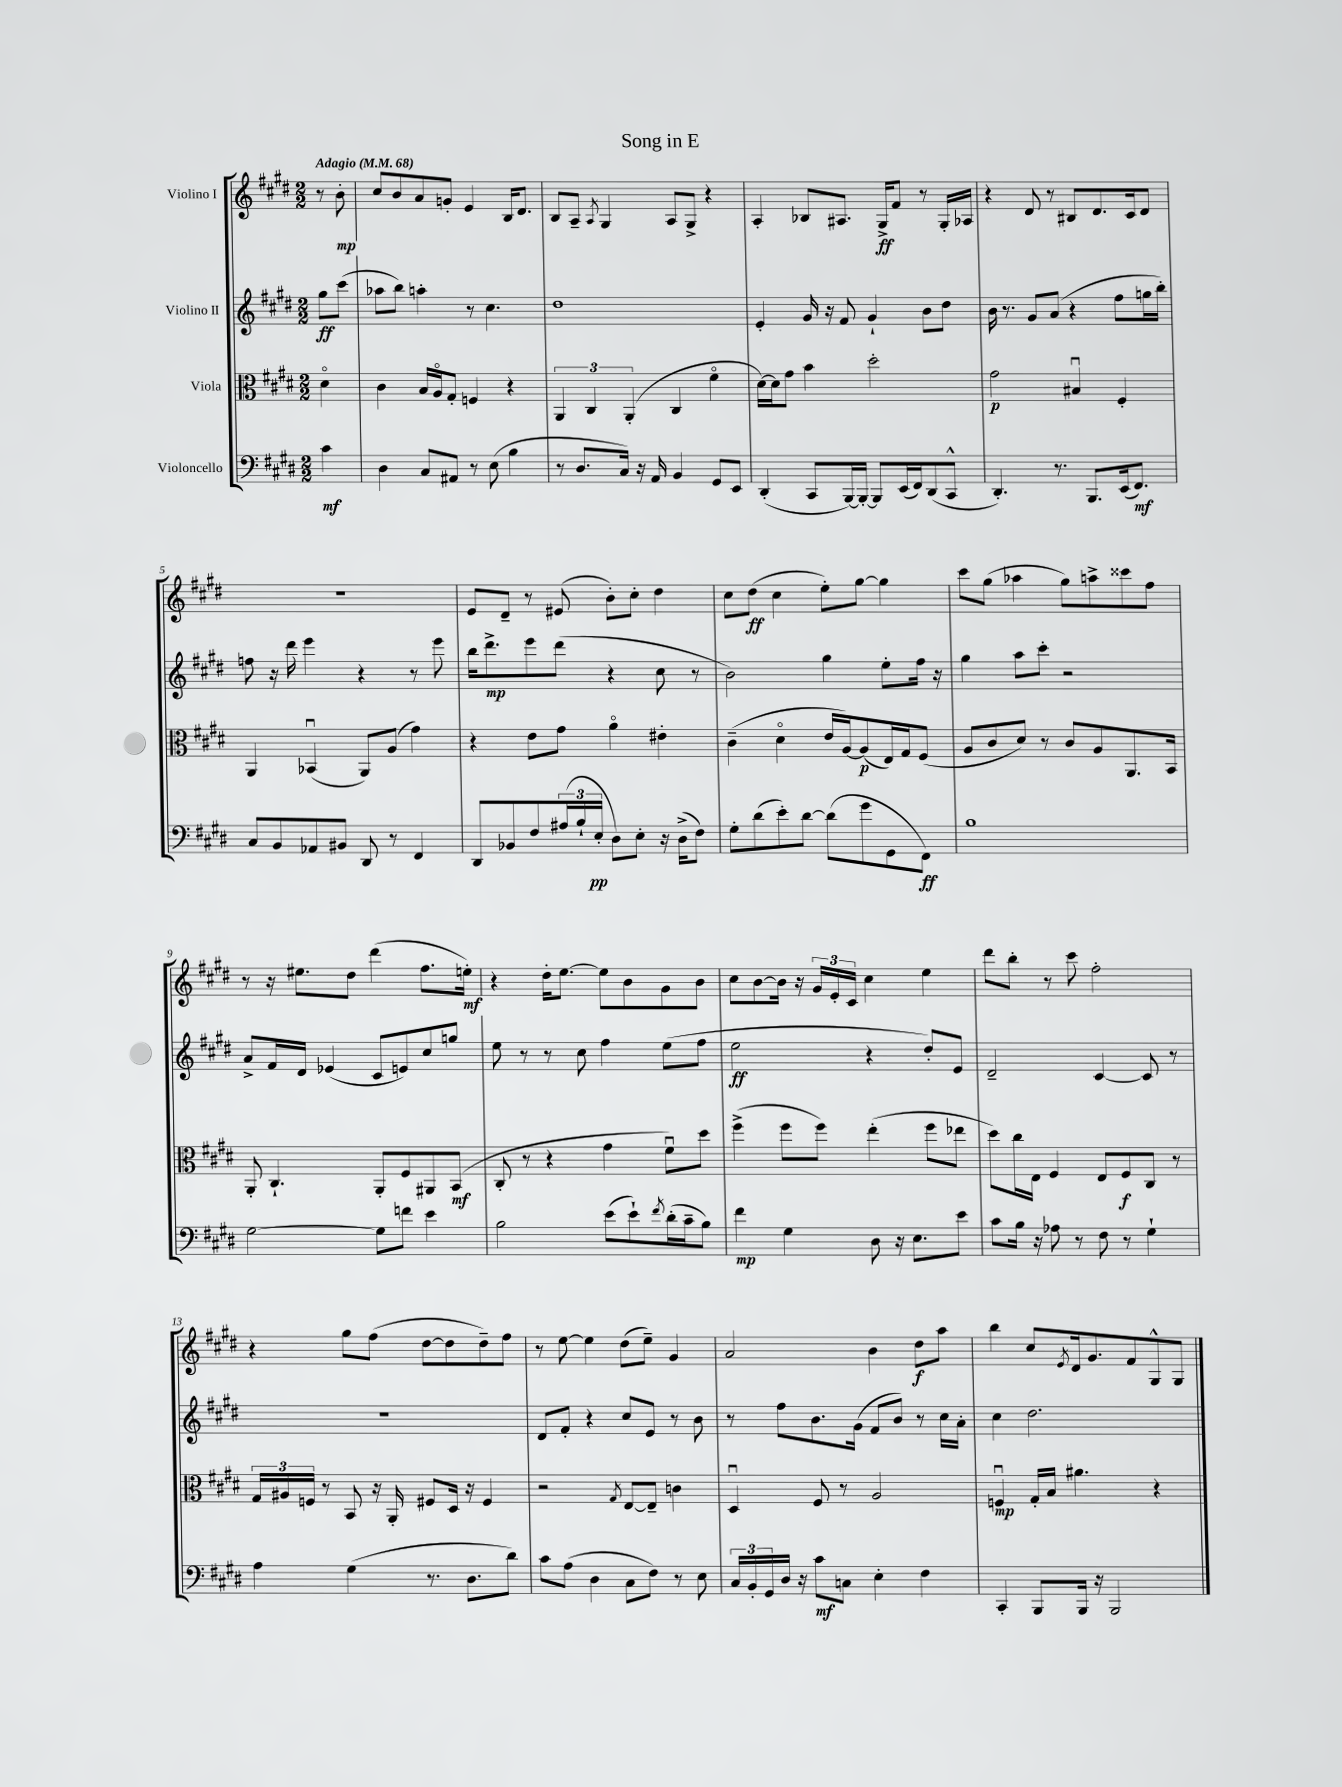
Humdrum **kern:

**kern	**kern	**kern	**kern
*staff4	*staff3	*staff2	*staff1
*clefF4	*clefC3	*clefG2	*clefG2
*k[f#c#g#d#]	*k[f#c#g#d#]	*k[f#c#g#d#]	*k[f#c#g#d#]
*M2/2	*M2/2	*M2/2	*M2/2
*MM68	*MM68	*MM68	*MM68
4c#	4d#o	8gg#	8r
.	.	(8ccc#	8b'
=	=	=	=
4D#	4c#	8aa-	8cc#
.	.	8bb)	8b
8C#	16B	4aa'	8a
.	16Ao	.	.
8AA#	8G#'	.	8g'
8r	4F	8r	4e
(8E	.	4.cc#	.
4B	4r	.	16B
.	.	.	8.d#
=	=	=	=
8r	6AA	1dd#	8B
8.D#	.	.	8A~
.	6C#	.	.
.	.	.	8qA
.	.	.	4G#
16C#)	.	.	.
.	(6AA'	.	.
16r	.	.	.
16AA	.	.	.
4BB	4C#	.	8A
.	.	.	8G#^
8GG#	4f#o	.	4r
8EE	.	.	.
=	=	=	=
(4DD#'	[16d#)	4e'	4A'
.	16d#]	.	.
.	8g#	.	.
8CC#	4b	16g#	8B-
.	.	16r	.
[16BBB)	.	8f#	8.A#
16BBB'_	.	.	.
8BBB]	2dd#'	4g#`	.
.	.	.	16G#^
(16EE	.	.	8f#
16FF#)	.	.	.
(8DD#	.	8b	8r
8CC#^^	.	8dd#	16G#'
.	.	.	16A-
=	=	=	=
4.DD#')	2g#	16b	4r
.	.	8.r	.
.	.	8g#	8d#
8.r	.	(8a	8r
.	4B#u	4r	8B#
8.BBB	.	.	.
.	.	.	8.d#
(16EE	4F#'	8ff#	.
8.FF#)	.	.	16c#
.	.	16gg	8d#
.	.	16bb')	.
=	=	=	=
8C#	4AA	8ff	1r
8BB	.	16r	.
.	.	16ddd#	.
8AA-	(4BB-u	4eee	.
8BB#	.	.	.
8DD#	8AA)	4r	.
8r	(8A	.	.
4FF#	4g#)	8r	.
.	.	8eee	.
=	=	=	=
8DD#	4r	16bb	8e
.	.	8.ddd#^	.
8BB-	.	.	8d#~
8F#	8e	8eee	8r
(24A#	8g#	(8ddd#	(8e#
24B`	.	.	.
24E'	.	.	.
8D#)	4ao	4r	8b')
8E'	.	.	8cc#'
16r	4e#'	8cc#	4dd#
(16D#^	.	.	.
8F#)	.	8r	.
=	=	=	=
8G#'	(4c#~	2b)	8cc#
(8d#	.	.	(8dd#
8e')	4d#o	.	4cc#
[8d#	.	.	.
(8d#]	16e	4gg#	8ee')
.	[16A)	.	.
8g#	(8A]	.	[8gg#
8GG#	16E)	8ee'	4gg#]
.	16G#	.	.
8FF#)	(8F#	16ff#	.
.	.	16r	.
=	=	=	=
1B	8A	4gg#	8ccc#
.	8c#	.	(8gg#
.	8d#)	8aa	4aa-
.	8r	8ccc#'	.
.	8c#	2r	8gg#)
.	8A	.	8aa^
.	8.AA	.	8ccc##
.	.	.	8ff#
.	16BB	.	.
=	=	=	=
[2G#	8AA'	8a^	8r
.	4.C#`	16f#	16r
.	.	16d#	8.ee#
.	.	(4e-	.
.	.	.	8dd#
8G#]	8AA'	8c#	(4ddd#
8f	8F#	8e)	.
4e	8AA#	8cc#	8.ff#
.	(8BB	8gg	.
.	.	.	16ee')
=	=	=	=
2B	8C#'	8ee	4r
.	8r	8r	.
.	4r	8r	16dd#'
.	.	.	[8.ee
.	.	8cc#	.
(8e	4g#	4ff#	8ee]
8e`)	.	.	8b
8qf#	.	.	.
(16d#'	8f#u)	(8ee	8g#
16c#~	.	.	.
8B)	8dd#	8ff#	8b
=	=	=	=
4f#	(4ff#^	2ee	8cc#
.	.	.	[8b
4G#	8ff#	.	16b]
.	.	.	16r
.	8ff#)	.	24g#
.	.	.	24e'
.	.	.	24c#
8D#	(4ee'	4r	4cc#
16r	.	.	.
8.E	.	.	.
.	8ff#	8dd#')	4ee
8e	8ee-	8e	.
=	=	=	=
8c#	8dd#)	2d#~	8ddd#
16B	16cc#	.	8bb'
16r	16E	.	.
8A-	4F#	.	8r
8r	.	.	8ccc#
8F#	8E	[4c#	2ff#'
8r	8F#	.	.
4G#`	8C#	8c#]	.
.	8r	8r	.
=	=	=	=
4A	24G#	1r	4r
.	24A#	.	.
.	24F	.	.
.	8r	.	.
(4G#	8BB	.	8gg#
.	16r	.	(8ff#
.	16AA'	.	.
8.r	8F#	.	[8dd#
.	16D#	.	8dd#]
8.D#	16r	.	.
.	4F#	.	8dd#~)
8d#)	.	.	8ff#
=	=	=	=
8c#	2r	8d#	8r
(8A	.	8f#'	[8ee
4D#	.	4r	4ee]
.	8qG#	.	.
8C#	[8E	8cc#	(8dd#
8F#)	8E~]	8e	8ee~)
8r	4c	8r	4g#
8E	.	8b	.
=	=	=	=
24C#	4D#u	8r	2a
24BB'	.	.	.
24GG#	.	.	.
16D#	.	8ff#	.
16r	.	.	.
8c#	8F#	8.b	.
8C	8r	.	.
.	.	(16g#	.
4E'	2A	8f#	4b
.	.	8b)	.
4F#	.	8r	8dd#
.	.	16cc#	8aa
.	.	16a'	.
=	=	=	=
4CC#'	4Fu	4cc#	4bb
8BBB	16G#'	2.dd#	8cc#
.	16B	.	.
.	.	.	8qe
16BBB	4.a#	.	16d#
16r	.	.	8.g#
2BBB	.	.	.
.	.	.	8f#
.	4r	.	8G#^^
.	.	.	8G#
==	==	==	==
*-	*-	*-	*-
